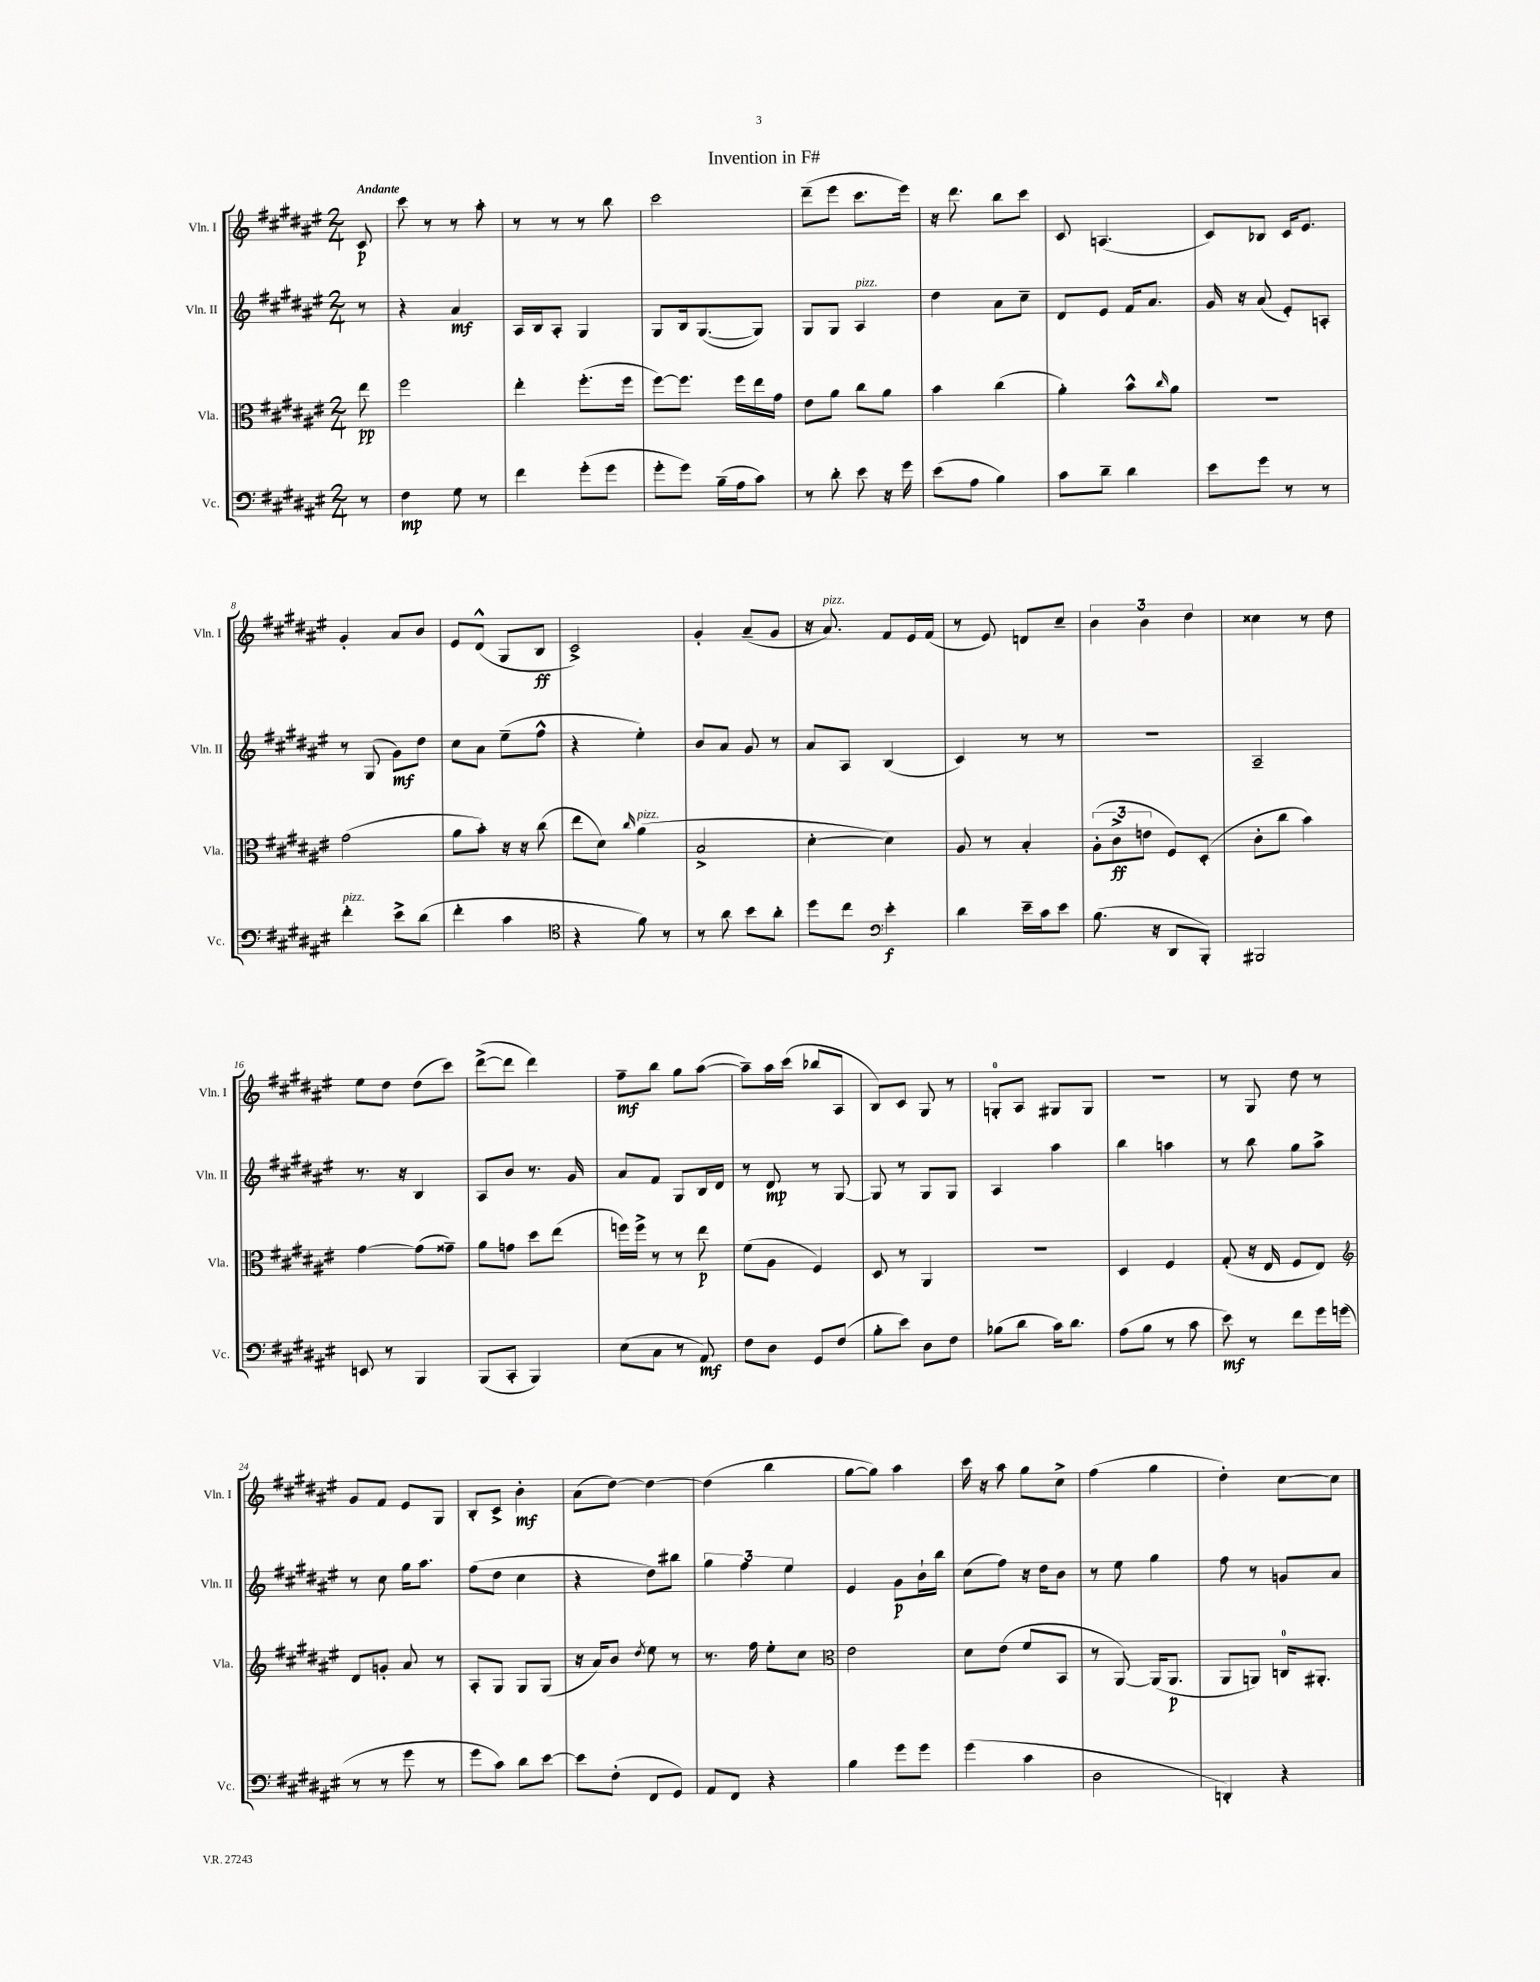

**kern	**kern	**kern	**kern
*staff4	*staff3	*staff2	*staff1
*clefF4	*clefC3	*clefG2	*clefG2
*k[f#c#g#d#a#e#]	*k[f#c#g#d#a#e#]	*k[f#c#g#d#a#e#]	*k[f#c#g#d#a#e#]
*M2/4	*M2/4	*M2/4	*M2/4
8r	8ee#\	8r	8c#/
=	=	=	=
4F#\	2ff#\	4r	8ccc#\
.	.	.	8r
8G#\	.	4a#/	8r
8r	.	.	8aa#'\
=	=	=	=
4f#\	4ee#'\	16A#/LL	8r
.	.	16B/J	.
.	.	8A#'/J	8r
(8g#'\L	(8.ff#'\L	4G#/	8r
8g#\J	.	.	8bb\
.	16ff#\Jk	.	.
=	=	=	=
8g#'\L	[8ff#\L)	8G#/L	2ccc#\
8g#\J)	8.ff#\]J	16B/k	.
.	.	([8.G#/	.
(16B~\LL	.	.	.
16A#\J	16ff#\LL	.	.
8c#\J)	16ee#\	8G#/]J)	.
.	16g#\JJ	.	.
=	=	=	=
8r	8e#\L	8G#/L	(8ddd#~\L
8d#'\	8a#\J	8G#/J	8eee#\J
8e#\	8cc#\L	4A#/	8.ccc#\L
16r	8a#\J	.	.
16g#\	.	.	16eee#\Jk)
=	=	=	=
(8e#\L	4b\	4dd#\	16r
.	.	.	8.ddd#\
8A#\J	.	.	.
4B\)	(4cc#\	8a#\L	8bb\L
.	.	8cc#~\J	8ccc#\J
=	=	=	=
8c#\L	4a#'\)	8d#/L	8c#/
8d#~\J	.	8e#/J	(4.A/
4d#\	8b^^\L	16f#/LK	.
.	.	8.a#/J	.
.	16qqcc#/	.	.
.	8a#\J	.	.
=	=	=	=
8e#\L	2r	16g#/	8c#/L)
.	.	16r	.
8g#\J	.	(8a#/	8B-/J
8r	.	8e#'/L)	16c#/LK
.	.	.	8.e#/J
8r	.	8A'/J	.
=	=	=	=
4f#'\	(2g#\	8r	4g#'/
.	.	(8G#/	.
8e#^\L	.	8g#\L)	8a#/L
(8d#\J	.	8dd#\J	8b/J
=	=	=	=
4f#'\	8a#\L	8cc#\L	8e#/L
.	8b'\J)	8a#\J	(8d#^^/J
4c#\	16r	(8ee#~\L	8G#/L
.	16r	.	.
.	(8cc#\	8ff#^^\J	8B/J
=	=	=	=
*clefC4	*	*	*
4r	8ee#\L	4r	2c#^/)
.	8d#\J)	.	.
.	16qqcc#/	.	.
8f#\)	(4a#\	4ee#'\)	.
8r	.	.	.
=	=	=	=
8r	2B^/	8b/L	4g#'/
8a#\	.	8a#/J	.
8b\L	.	8g#/	(8a#~/L
8a#'\J	.	8r	8g#/J
=	=	=	=
8dd#\L	[4d#'\	8a#/L	16r
.	.	.	8.a#/)
8cc#\J	.	8A#/J	.
*clefF4	*	*	*
4e#'\	4d#\])	(4B/	8f#/L
.	.	.	16e#/L
.	.	.	(16f#/JJ
=	=	=	=
4d#\	8A#/	4c#/)	8r
.	8r	.	8e#/)
16e#~\LL	4B'/	8r	8d/L
16c#\J	.	.	.
8e#\J	.	8r	8cc#~/J
=	=	=	=
(8.B\	(12A#'\L	2r	6b\
.	12c#^\	.	.
.	12e\J	.	6b\
16r	.	.	.
8DD#/L	8F#/L)	.	.
.	.	.	6dd#\
8BBB'/J)	(8D#'/J	.	.
=	=	=	=
2BBB#/	8c#'\L	2A#~/	4cc##\
.	8cc#\J	.	.
.	4b\)	.	8r
.	.	.	8dd#\
=	=	=	=
8EE/	[4g#\	8.r	8ee#\L
8r	.	.	8dd#\J
.	.	16r	.
4BBB/	(8g#\]L	4B/	(8dd#\L
.	8g##~\J)	.	8ccc#\J)
=	=	=	=
(8BBB/L	8a#\L	8A#/L	([8ddd#^\L
8CC#'/J	8g\J	8b/J	8ddd#\]J
4BBB/)	8dd#\L	8.r	4ddd#\)
.	(8ee#\J	.	.
.	.	16g#/	.
=	=	=	=
(8E#\L	16ff\LL)	8a#/L	8ff#~\L
.	16ff^\JJ	.	.
8C#\J	8r	8f#/J	8bb\J
8r	8r	8G#/L	8gg#\L
8AA#/)	8ee#\	16B/L	([8aa#\J
.	.	16d#/JJ	.
=	=	=	=
8F#\L	(8f#\L	8r	8aa#~\]L)
8D#\J	8A#\J	8d#/	16aa#\L
.	.	.	(16ccc#\JJ
8GG#/L	4F#/)	8r	8bb-/L
(8F#/J	.	[8G#/	8A#/J
=	=	=	=
8B'\L	8D#/	8G#/]	8B/L)
8e#\J)	8r	8r	8c#/J
8D#\L	4AA#/	8G#/L	8G#/
8F#\J	.	8G#/J	8r
=	=	=	=
(8B-\L	2r	4A#/	8G'/L
8d#\J	.	.	8A#/J
16c#\LK)	.	4aa#\	8G#/L
8.d#\J	.	.	.
.	.	.	8G#/J
=	=	=	=
(8A#\L	4D#/	4bb\	2r
8B\J	.	.	.
8r	4F#/	4aa\	.
8c#\	.	.	.
=	=	=	=
8e#\)	(8G#'/	8r	8r
8r	16r	8bb\	8G#/
.	16E#/	.	.
8f#\L	8F#/L	8gg#\L	8dd#\
16g#\L	8E#/J)	8aa#^\J	8r
(16g\JJ	.	.	.
=	=	=	=
*	*clefG2	*	*
8r	8d#/L	8r	8g#/L
8r	8g'/J	8cc#\	8f#/J
8g#\	8a#/	16gg#\LK	8e#/L
.	.	8.aa#\J	.
8r	8r	.	8G#/J
=	=	=	=
8g#\L	8A#'/L	(8ff#\L	8B'/L
8c#\J)	8G#/J	8dd#\J	8c#^/J
8d#\L	8G#/L	4cc#\	4b'\
[8e#\J	(8G#/J	.	.
=	=	=	=
8e#\]L	16r	4r	(8a#\L
.	16a#/LK)	.	.
(8F#'\J	8b/J	.	[8dd#\J)
.	8qdd#/	.	.
8FF#/L	8ee#\	8dd#\L)	4dd#\_
8GG#/J)	8r	8bb#\J	.
=	=	=	=
8AA#/L	8.r	6gg#\	(4dd#\]
8FF#/J	.	.	.
.	.	6ff#\	.
.	16ff#\	.	.
4r	8ee#'\L	.	4bb\
.	.	6ee#\	.
.	8cc#\J	.	.
=	=	=	=
*	*clefC3	*	*
4B\	2e#\	4e#/	[8gg#\L
.	.	.	8gg#\]J)
8g#\L	.	8g#\L	4aa#\
8g#\J	.	16b`\L	.
.	.	16bb\JJ	.
=	=	=	=
(4g#\	8d#\L	(8cc#\L	16ccc#\
.	.	.	16r
.	(8e#\J	8ff#\J)	8aa#\
4c#\	8f#/L	16r	8gg#\L
.	.	16dd#\LK	.
.	8BB/J	8b\J	8cc#^\J
=	=	=	=
2D#\	8r	8r	(4ff#\
.	[8AA#/)	8ee#\	.
.	(16AA#/]LK	4gg#\	4gg#\
.	8.AA#/J	.	.
=	=	=	=
4DD'/)	8AA#/L	8ff#\	4dd#'\)
.	8AA/J)	8r	.
4r	16C/LK	8g/L	[8cc#\L
.	8.AA#'/J	.	.
.	.	8a#/J	8cc#\]J
==	==	==	==
*-	*-	*-	*-
